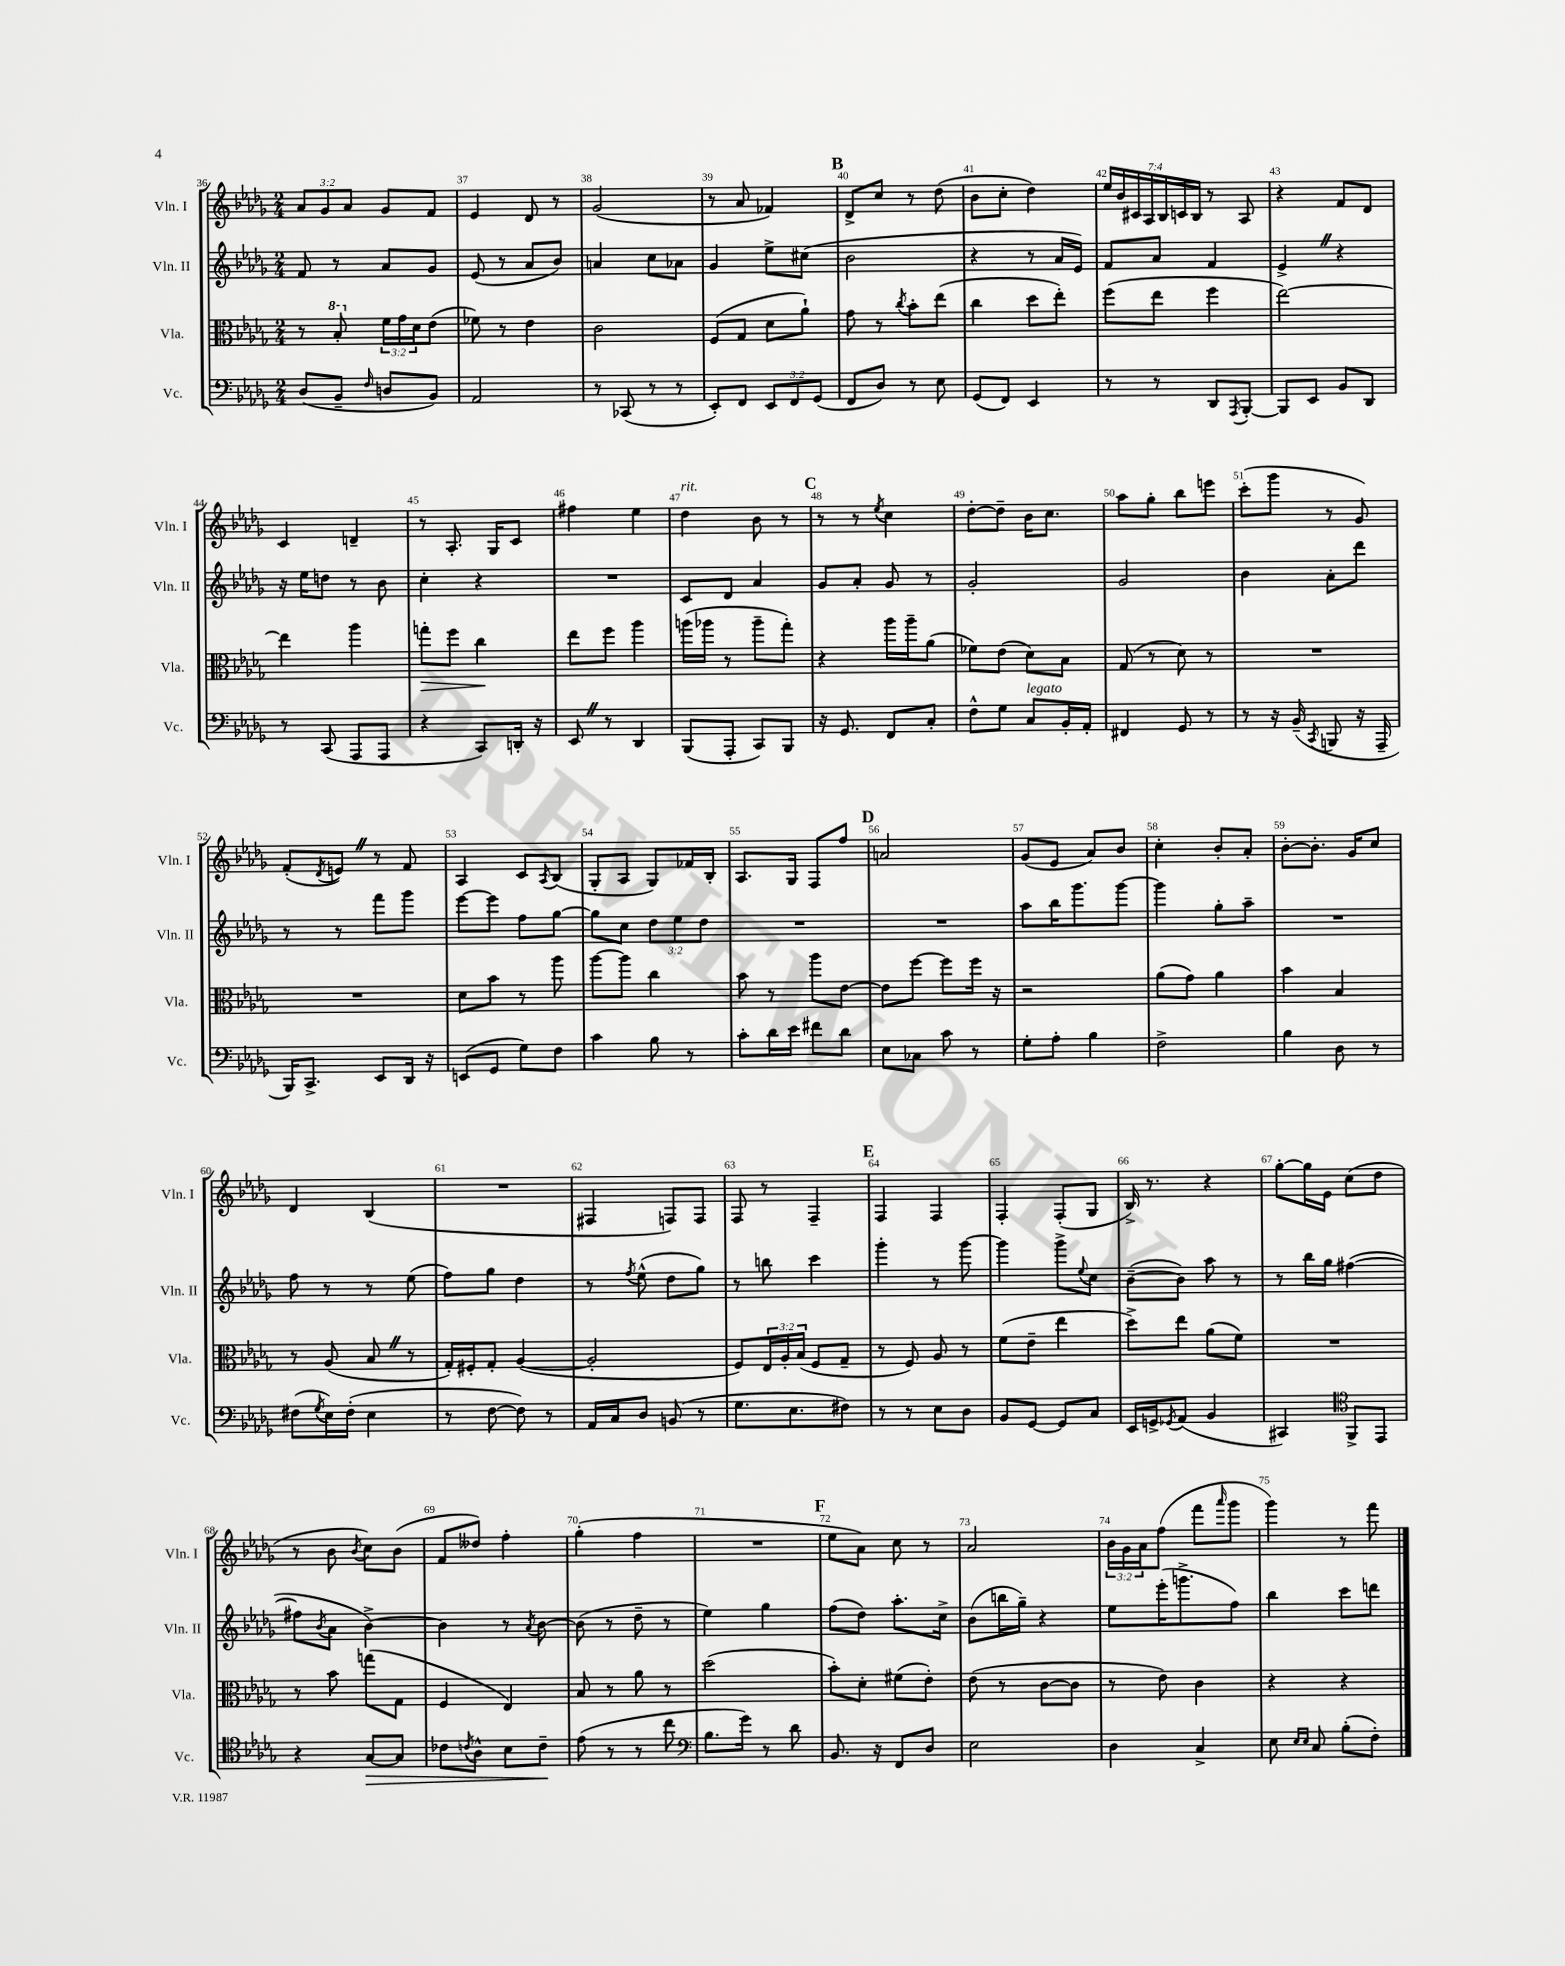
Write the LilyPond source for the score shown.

<<
\new StaffGroup <<
\new Staff = "s0" \with { instrumentName = "Vln. I" shortInstrumentName = "Vln. I" } {
    \clef treble \key des \major \numericTimeSignature \time 2/4 \override Staff.TupletNumber.text = #tuplet-number::calc-fraction-text
    \tuplet 3/2 { aes'8 ges'8 aes'8 } ges'8 f'8 |
    ees'4 des'8 r8 |
    ges'2( |
    r8 aes'8 fes'4) |
    \mark \markup { \bold "B" } des'8-> c''8 r8 des''8( |
    bes'8 c''8-. des''4) |
    \tuplet 7/4 { ees''16 bes'16 cis'16 aes16 bes16 c'16 bes16 } r8 aes8 |
    r4 f'8 des'8 |
    c'4 d'4-- |
    r8 aes8.-. ges16 c'8 |
    fis''4 ees''4 |
    des''4^\markup { \italic "rit." } bes'8 r8 |
    \mark \markup { \bold "C" } r8 r8 \acciaccatura { ees''8 } c''4 |
    des''8~-. des''8-- bes'16 c''8. |
    aes''8 ges''8-. bes''8 e'''8 |
    c'''8-.( ges'''8 r8 ges'8) |
    f'8-.( \acciaccatura { des'8 } e'8) \once \override BreathingSign.text = \markup { \musicglyph "scripts.caesura.straight" } \breathe r8 f'8 |
    aes4 c'8 \acciaccatura { aes8 } bes8( |
    ges8-. aes8 ges8) fes'16 bes16-. |
    aes8. ges16 f8 f''8 |
    \mark \markup { \bold "D" } a'2 |
    ges'8( ees'8 aes'8) bes'8 |
    c''4-. bes'8-. aes'8-. |
    bes'8~-. bes'8.-. ges'16 c''8 |
    des'4 bes4( |
    R2 |
    fis4 f8) f8 |
    f8 r8 f4-- |
    \mark \markup { \bold "E" } f4 f4 |
    f4-. f8-.( ges8 |
    bes16->) r8. r4 |
    ges''8~-. ges''16 ees'16 c''8( des''8 |
    r8 bes'8 \acciaccatura { bes'8 } c''8) bes'8( |
    f'8 deses''8) f''4-. |
    ges''4-.( f''4 |
    R2 |
    \mark \markup { \bold "F" } ees''8 aes'8) c''8 r8 |
    aes'2 |
    \tuplet 3/2 { bes'16 ges'16 aes'16 } f''8( f'''8 \grace { aes'''16 } ges'''8 |
    ges'''4) r8 f'''8 \bar "|." |
}
\new Staff = "s1" \with { instrumentName = "Vln. II" shortInstrumentName = "Vln. II" } {
    \clef treble \key des \major \numericTimeSignature \time 2/4 \override Staff.TupletNumber.text = #tuplet-number::calc-fraction-text
    f'8 r8 aes'8 ges'8 |
    ees'8( r8 aes'8 bes'8) |
    a'4 c''8 aes'8 |
    ges'4 ees''8-> cis''8( |
    \mark \markup { \bold "B" } bes'2 |
    r4 r8 aes'16 ees'16) |
    f'8 aes'8 f'4 |
    ees'4-> \once \override BreathingSign.text = \markup { \musicglyph "scripts.caesura.straight" } \breathe r4 |
    r16 ees''16 d''8 r8 bes'8 |
    c''4-. r4 |
    R2 |
    c'8 des'8 aes'4 |
    \mark \markup { \bold "C" } ges'8 aes'8-. ges'8 r8 |
    ges'2-. |
    ges'2 |
    bes'4 aes'8-. des'''8 |
    r8 r8 f'''8 ges'''8 |
    ees'''8~ ees'''8 f''8 ges''8~ |
    ges''8 c''8 \tuplet 3/2 { des''8 ees''8 des''8 } |
    R2 |
    \mark \markup { \bold "D" } R2 |
    aes''8 bes''16 ges'''8. ges'''8~ |
    ges'''4 ges''8-. aes''8-- |
    R2 |
    f''8 r8 r8 ees''8( |
    f''8) ges''8 des''4 |
    r8 \acciaccatura { f''8 } ees''8-^( des''8 ges''8) |
    r8 b''8 c'''4 |
    \mark \markup { \bold "E" } ges'''4-. r8 ges'''8~ |
    ges'''4 ges'''8-> \appoggiatura { ees''8 } c''8 |
    bes'8~--( bes'8) aes''8 r8 |
    r8 bes''16 ges''16 fis''4~( |
    fis''8 \acciaccatura { bes'8 } aes'8 bes'4~->) |
    bes'4 r8 \acciaccatura { aes'8 } bes'8~ |
    bes'8( r8 des''8-- r8 |
    ees''4) ges''4 |
    \mark \markup { \bold "F" } f''8( des''8) aes''8.-. c''16-> |
    bes'8( b''16 ges''16--) r4 |
    ees''8 ees'''16-.( g'''8.-> f''8) |
    bes''4 c'''8 d'''8 \bar "|." |
}
\new Staff = "s2" \with { instrumentName = "Vla." shortInstrumentName = "Vla." } {
    \clef alto \key des \major \numericTimeSignature \time 2/4 \override Staff.TupletNumber.text = #tuplet-number::calc-fraction-text
    r8 \ottava #1 bes'8-. \ottava #0 \tuplet 3/2 { f'16 ges'16 des'16 } ees'8( |
    fes'8) r8 ees'4 |
    c'2 |
    f8( ges8 des'8 aes'8-!) |
    \mark \markup { \bold "B" } ges'8 r8 \acciaccatura { c''8 } bes'8-. ees''8( |
    c''4 des''8 ees''8-.) |
    f''8( ees''8 f''4 |
    ees''2~) |
    ees''4 aes''4 |
    g''8-.\> f''8 c''4\! |
    ees''8 f''8 aes''4 |
    a''16( aes''16 r8 aes''8-- ges''8-.) |
    \mark \markup { \bold "C" } r4 aes''16 aes''16-- aes'8( |
    fes'8) ees'8( des'8) bes8 |
    ges8( r8 des'8) r8 |
    R2 |
    R2 |
    des'8 bes'8 r8 aes''8 |
    aes''8~ aes''8 c''4 |
    bes'8 r8 aes''8 ees'8~ |
    \mark \markup { \bold "D" } ees'8 f''8~ f''8 f''16 r16 |
    r2 |
    aes'8( ges'8) aes'4 |
    bes'4 bes4 |
    r8 aes8( bes8 \once \override BreathingSign.text = \markup { \musicglyph "scripts.caesura.straight" } \breathe r8 |
    ges16-.) fis16-. ges8-. aes4~( |
    aes2-. |
    f8) \tuplet 3/2 { ees16 aes16-. bes16( } f8 ges8-- |
    \mark \markup { \bold "E" } r8 f8) aes8 r8 |
    f'8( ees'8-- ees''4 |
    des''8->) ees''8 aes'8( f'8) |
    R2 |
    r8 bes'8 g''8( ges8 |
    f4 ees4) |
    bes8 r8 aes'8 r8 |
    des''2( |
    \mark \markup { \bold "F" } bes'8-.) des'8-. fis'8( ees'8-.) |
    ees'8( r8 c'8~ c'8 |
    r8 ees'8) c'4 |
    r4 r4 \bar "|." |
}
\new Staff = "s3" \with { instrumentName = "Vc." shortInstrumentName = "Vc." } {
    \clef bass \key des \major \numericTimeSignature \time 2/4 \override Staff.TupletNumber.text = #tuplet-number::calc-fraction-text
    des8( bes,8-- \grace { f16 } d8 bes,8) |
    aes,2 |
    r8 ces,8( r8 r8 |
    ees,8-.) f,8 \tuplet 3/2 { ees,8 f,8 ges,8( } |
    \mark \markup { \bold "B" } f,8 des8) r8 ees8 |
    ges,8( f,8) ees,4 |
    r8 r8 des,8 \acciaccatura { aes,,8 } bes,,8~-. |
    bes,,8 ees,8 bes,8 des,8 |
    r8 c,8( aes,,8 aes,,8 |
    r4 c,8) d,16-. r16 |
    ees,8 \once \override BreathingSign.text = \markup { \musicglyph "scripts.caesura.straight" } \breathe r8 des,4 |
    bes,,8( aes,,8-. c,8) bes,,8 |
    \mark \markup { \bold "C" } r16 ges,8. f,8 c8-. |
    f8-^ ges8 c8^\markup { \italic "legato" } bes,16-. aes,16-. |
    fis,4 ges,8 r8 |
    r8 r16 bes,16--( \acciaccatura { c,8 } b,,8 r16 aes,,16-- |
    bes,,16) c,8.-> ees,8 des,16 r16 |
    e,8( ges,8 ges8) f8 |
    c'4 bes8 r8 |
    c'8-. des'16 ees'16 fis'8 des'8 |
    \mark \markup { \bold "D" } ees8 ces8 c'8 r8 |
    ges8-. aes8-. bes4 |
    f2-> |
    bes4 des8 r8 |
    fis8( \acciaccatura { ges8 } ees16) fis16-.( ees4 |
    r8 f8~ f8) r8 |
    aes,16 c16 des8 b,8( r8 |
    ges8. ees8. fis8) |
    \mark \markup { \bold "E" } r8 r8 ees8 des8 |
    bes,8 ges,8~ ges,8 c8 |
    ees,16 g,16-> \acciaccatura { ges,8 } aes,8( bes,4 |
    cis,4) \clef tenor f,8-> ees,8 |
    r4 ges8~\> ges8 |
    ces'8 \acciaccatura { c'8 } aes8-^ bes8 c'8--\! |
    ees'8( r8 r8 c''8 |
    \clef bass bes8. ges'16) r8 des'8 |
    \mark \markup { \bold "F" } bes,8. r16 f,8 des8 |
    ees2 |
    des4 c4-> |
    ees8 \grace { ees16 ees16 } c8 bes8-.( f8-.) \bar "|." |
}
>>
>>
\layout { \context { \Score currentBarNumber = #36 \override BarNumber.break-visibility = ##(#f #t #t) barNumberVisibility = #all-bar-numbers-visible } }
